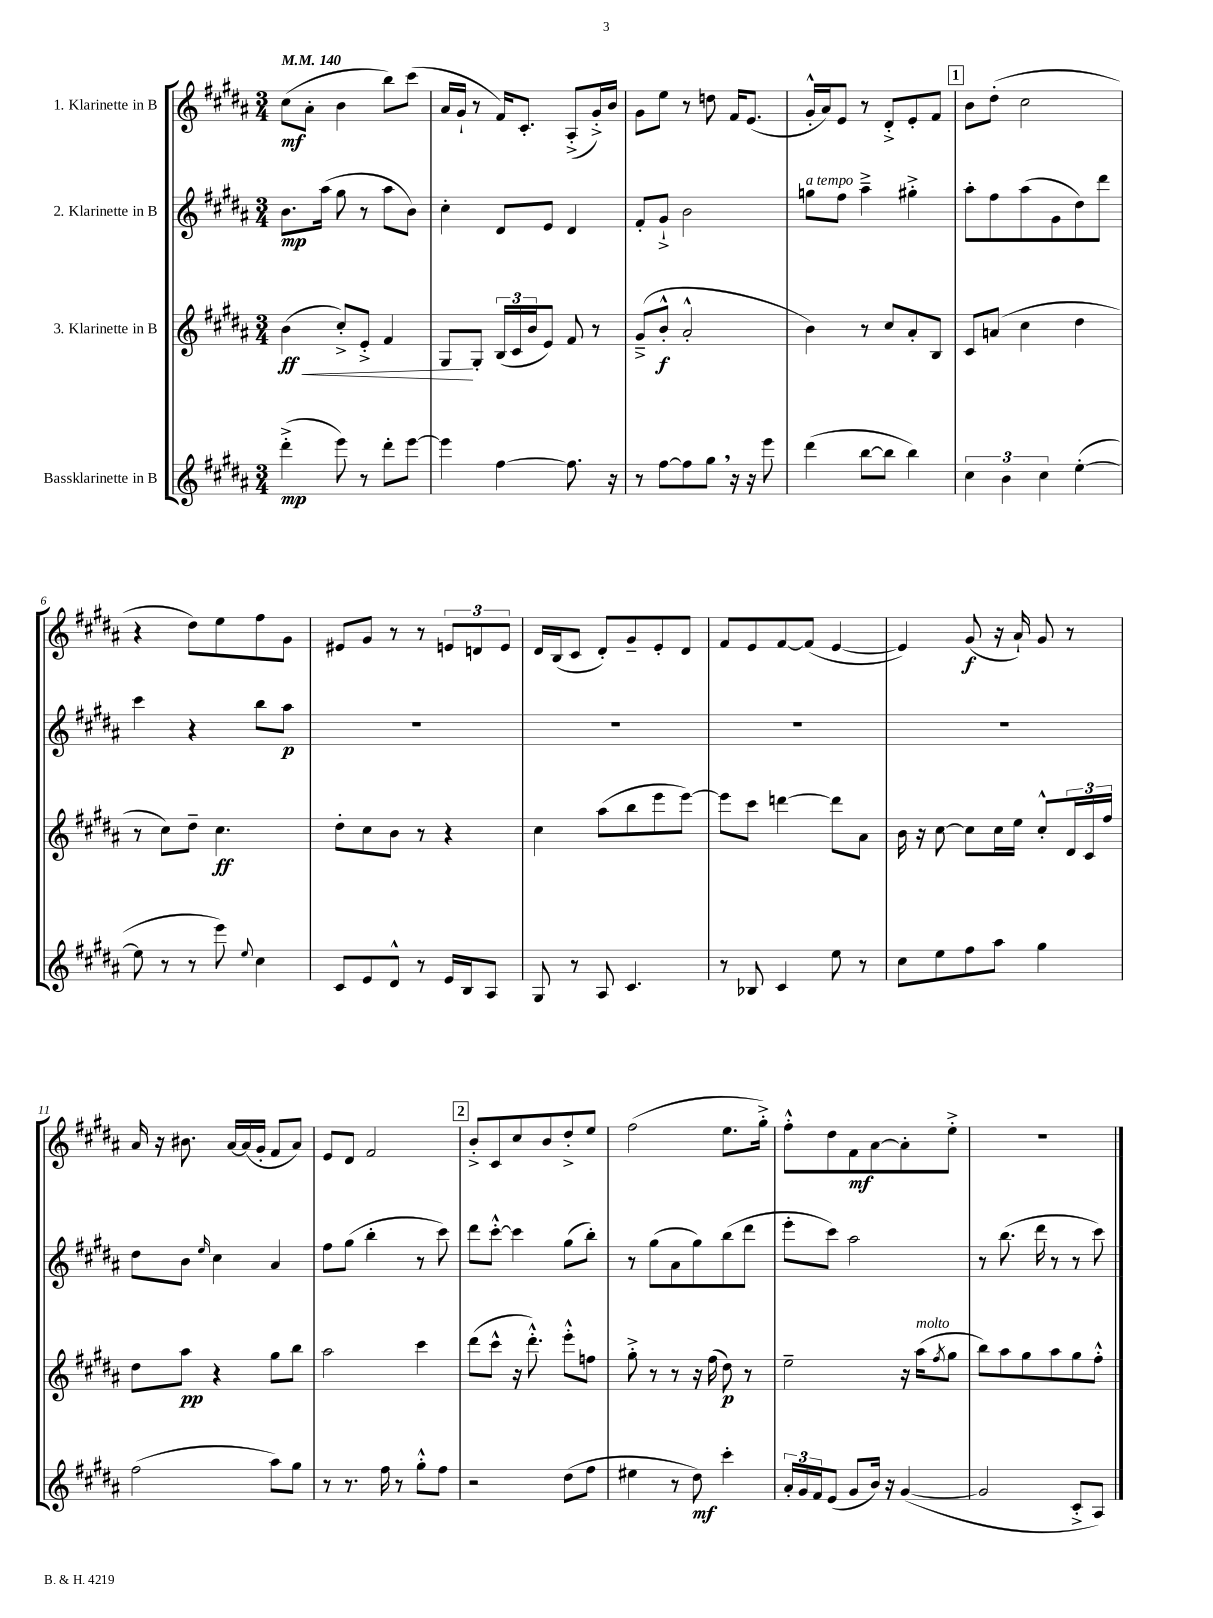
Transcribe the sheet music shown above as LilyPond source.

<<
\new StaffGroup <<
\new Staff = "s0" \with { instrumentName = "1. Klarinette in B" } {
    \clef treble \key b \major \numericTimeSignature \time 3/4 \tempo 4 = 140
    cis''8\mf( ais'8-. b'4 b''8) cis'''8( |
    ais'16 gis'16-! r8 fis'16) cis'8.-. ais8-.->( gis'16-.->) b'16 |
    gis'8 e''8 r8 d''8 fis'16 e'8.( |
    gis'16-.-^ ais'16) e'8 r8 dis'8-.-> e'8-. fis'8 |
    \mark \markup { \box "1" } b'8 dis''8-.( cis''2 |
    r4 dis''8) e''8 fis''8 gis'8 |
    eis'8 gis'8 r8 r8 \tuplet 3/2 { e'8 d'8 e'8 } |
    dis'16 b16( cis'8 dis'8-.) gis'8-- e'8-. dis'8 |
    fis'8 e'8 fis'8~ fis'8( e'4~ |
    e'4) gis'8\f( r16 ais'16-!) gis'8 r8 |
    ais'16 r16 bis'8. ais'16~ ais'16( gis'16-. fis'8 ais'8) |
    e'8 dis'8 fis'2 |
    \mark \markup { \box "2" } b'8-.-> cis'8 cis''8 b'8 dis''8-.-> e''8 |
    fis''2( e''8. gis''16-.->) |
    fis''8-.-^ dis''8 fis'8\mf ais'8~ ais'8-. e''8-.-> |
    R2. \bar "|." |
}
\new Staff = "s1" \with { instrumentName = "2. Klarinette in B" } {
    \clef treble \key b \major \numericTimeSignature \time 3/4
    b'8.\mp ais''16( gis''8 r8 ais''8 b'8) |
    cis''4-. dis'8 e'8 dis'4 |
    fis'8-. gis'8-!-> b'2 |
    g''8^\markup { \italic "a tempo" } fis''8 ais''4---> gis''4-.-> |
    \mark \markup { \box "1" } ais''8-. fis''8 ais''8( gis'8 dis''8) dis'''8 |
    cis'''4 r4 b''8 ais''8\p |
    R2. |
    R2. |
    R2. |
    R2. |
    dis''8 b'8 \grace { e''16 } cis''4 ais'4 |
    fis''8 gis''8( b''4-. r8 cis'''8) |
    \mark \markup { \box "2" } dis'''8 cis'''8~-.-^ cis'''4 gis''8( b''8-.) |
    r8 gis''8( ais'8 gis''8) b''8( dis'''8 |
    e'''8-. cis'''8) ais''2 |
    r8 b''8.( dis'''16 r8 r8 cis'''8) \bar "|." |
}
\new Staff = "s2" \with { instrumentName = "3. Klarinette in B" } {
    \clef treble \key b \major \numericTimeSignature \time 3/4
    b'4\ff\<( cis''8-.->) e'8-.-> fis'4 |
    gis8\! gis8-. \tuplet 3/2 { b16( cis'16 b'16 } e'8) fis'8 r8 |
    gis'8--->( b'8-.-^\f ais'2-.-^ |
    b'4) r8 cis''8 ais'8-. b8 |
    \mark \markup { \box "1" } cis'8 a'8( cis''4 dis''4 |
    r8 cis''8) dis''8-- cis''4.\ff |
    dis''8-. cis''8 b'8 r8 r4 |
    cis''4 ais''8( b''8 e'''8 e'''8~) |
    e'''8 cis'''8 d'''4~ d'''8 ais'8 |
    b'16 r16 cis''8~ cis''8 cis''16 e''16 cis''8-.-^ \tuplet 3/2 { dis'16 cis'16 fis''16 } |
    dis''8 ais''8\pp r4 gis''8 b''8 |
    ais''2 cis'''4 |
    \mark \markup { \box "2" } dis'''8( cis'''8-^ r16 dis'''8.-.-^) e'''8-.-^ f''8 |
    gis''8-.-> r8 r8 r16 fis''16( dis''8\p) r8 |
    e''2-- r16 ais''16^\markup { \italic "molto" }( \acciaccatura { fis''8 } gis''8 |
    b''8) ais''8 gis''8 ais''8 gis''8 fis''8-.-^ \bar "|." |
}
\new Staff = "s3" \with { instrumentName = "Bassklarinette in B" } {
    \clef treble \key b \major \numericTimeSignature \time 3/4
    dis'''4-.->\mp( e'''8) r8 dis'''8-. e'''8~ |
    e'''4 fis''4~ fis''8. r16 |
    r8 fis''8~ fis''8 gis''8 \breathe r16 r16 e'''8 |
    dis'''4( b''8~ b''8 b''4) |
    \mark \markup { \box "1" } \tuplet 3/2 { cis''4 b'4 cis''4 } e''4~-.( |
    e''8 r8 r8 e'''8) \appoggiatura { e''8 } cis''4 |
    cis'8 e'8 dis'8-^ r8 e'16 b16 ais8 |
    gis8 r8 ais8 cis'4. |
    r8 bes8 cis'4 e''8 r8 |
    cis''8 e''8 fis''8 ais''8 gis''4 |
    fis''2( ais''8) gis''8 |
    r8 r8. fis''16 r8 gis''8-.-^ fis''8 |
    \mark \markup { \box "2" } r2 dis''8( fis''8 |
    eis''4 r8 dis''8\mf) cis'''4-. |
    \tuplet 3/2 { ais'16-. gis'16 fis'16 } e'8( gis'8 b'16) r16 gis'4~( |
    gis'2 cis'8-.-> ais8) \bar "|." |
}
>>
>>
